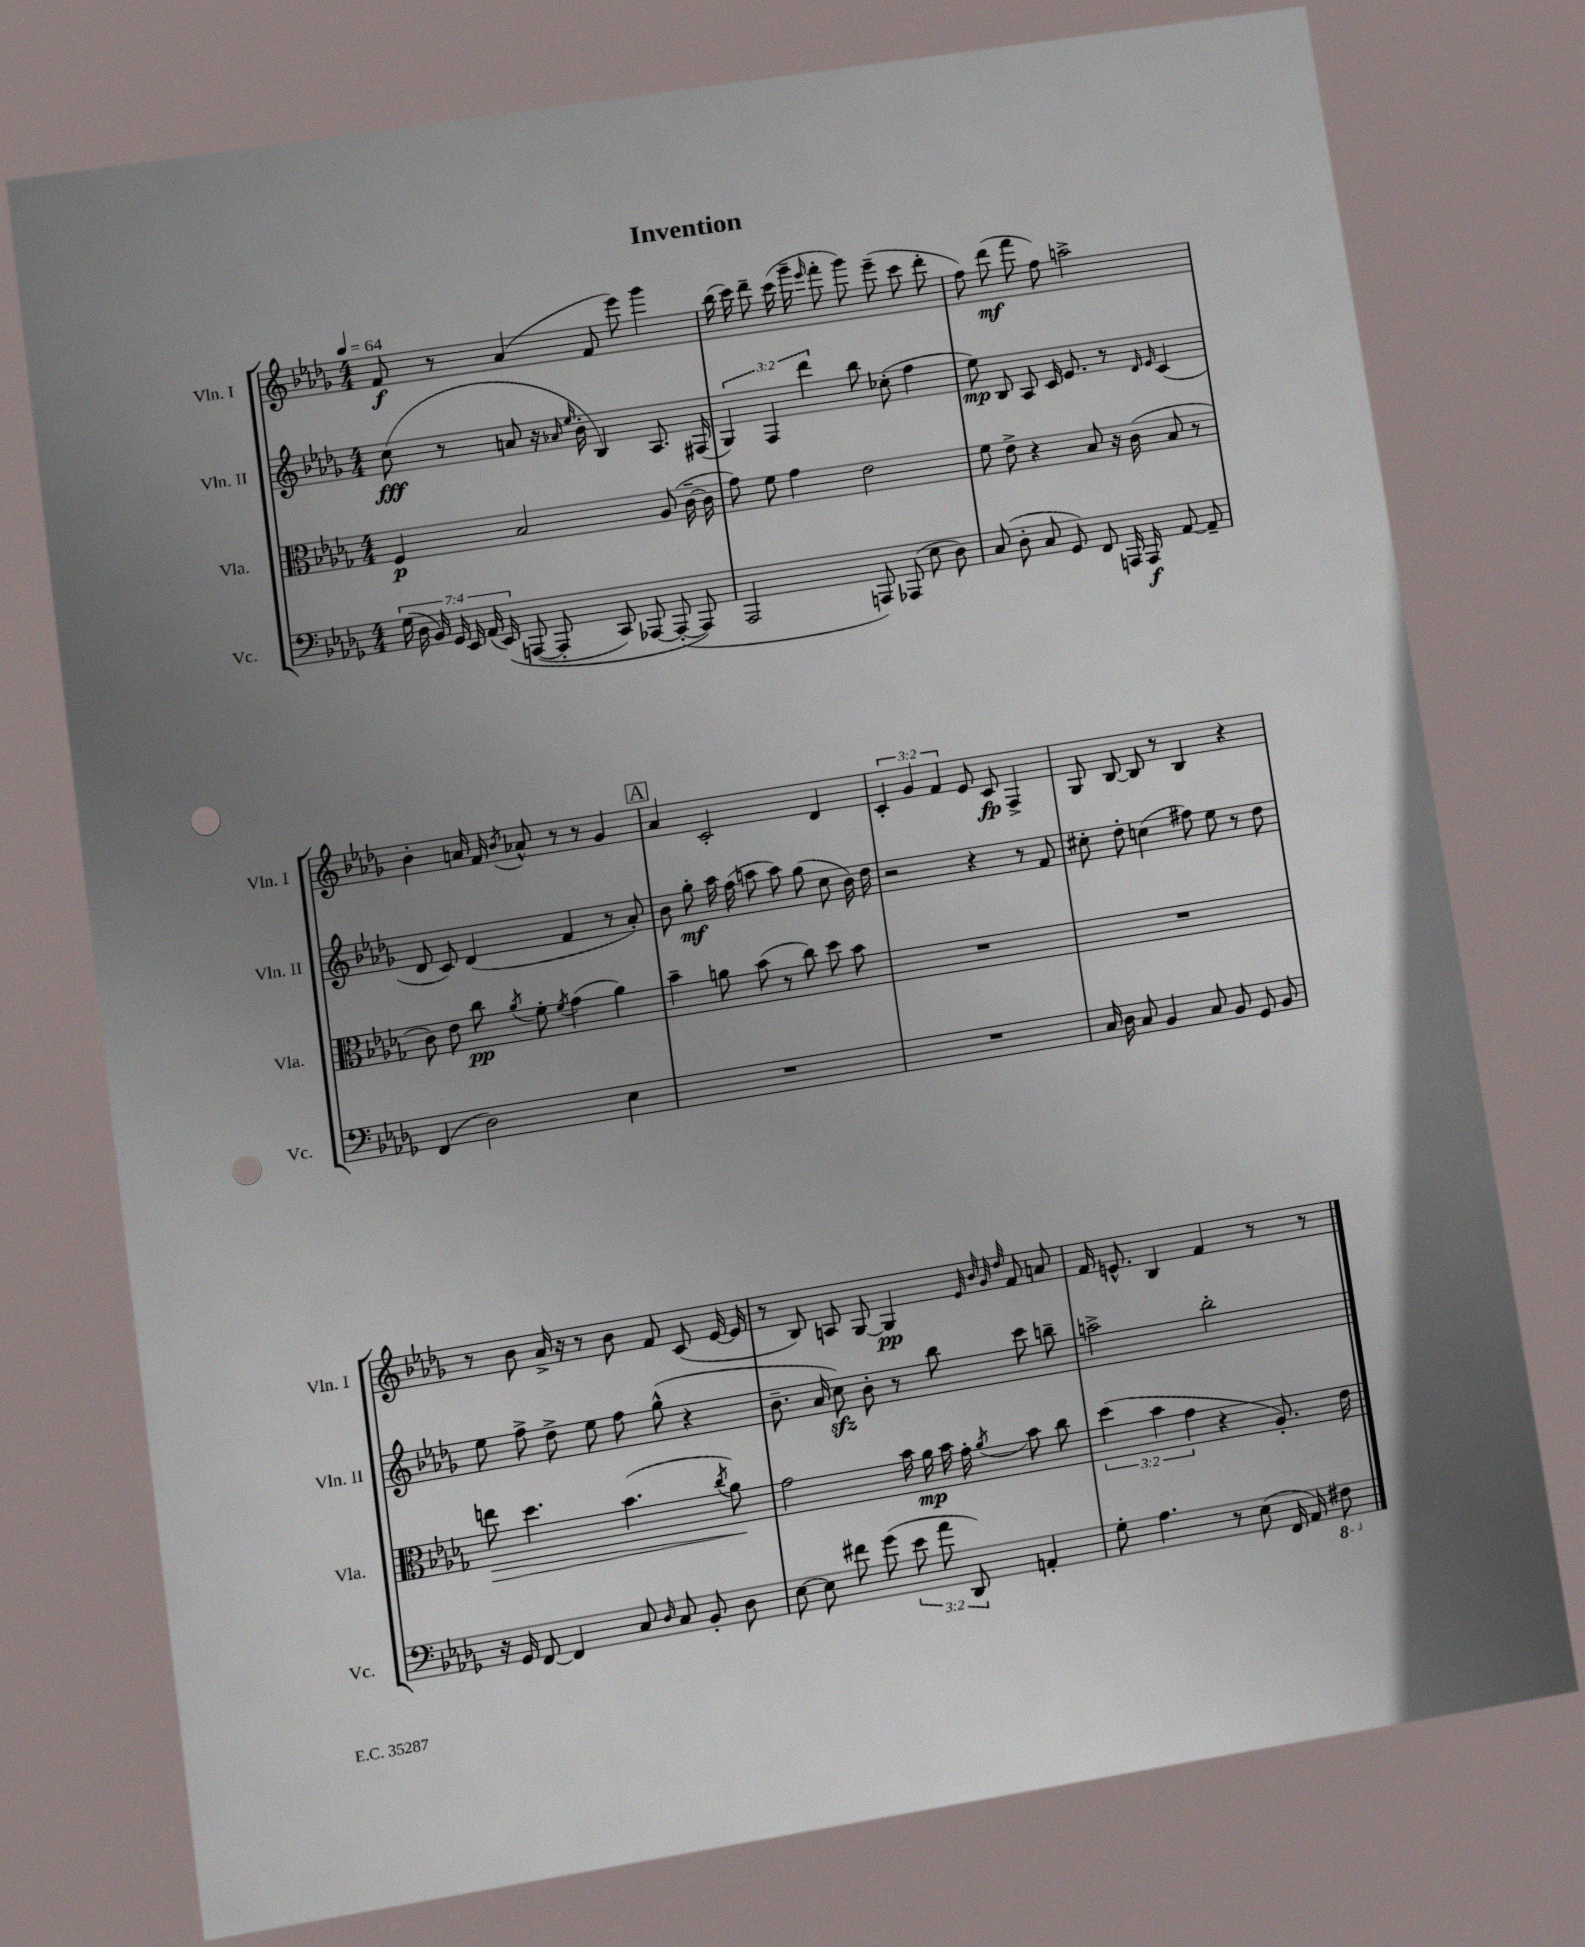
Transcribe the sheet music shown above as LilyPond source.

\header { title = "Invention" }
<<
\new StaffGroup <<
\new Staff = "s0" \with { instrumentName = "Vln. I" shortInstrumentName = "Vln. I" } {
    \clef treble \key des \major \numericTimeSignature \time 4/4 \override Staff.TupletNumber.text = #tuplet-number::calc-fraction-text \tempo 4 = 64
    \autoBeamOff f'8\f r8 aes'4( f'8 ees'''8) ges'''4 |
    bes''16( c'''16) des'''8-- c'''16( ges'''16-- \grace { ees'''16 } f'''8-. ges'''8) ees'''8--( c'''8 des'''8-. |
    f''8) des'''8\mf( f'''8 f''8) a''2-> |
    bes'4-. a'16 f'16 \acciaccatura { bes'8 } aes'8-^ r8 r8 ges'4 |
    \mark \markup { \box "A" } aes'4 c'2-. des'4 |
    \tuplet 3/2 { c'4-. ges'4 f'4 } ees'8 c'8\fp f4-> |
    ges8 bes8~ bes8 r8 bes4 r4 |
    r8 bes'8 aes'16-> r16 r8 bes'8 f'8 c'8( ees'16~ ees'16 |
    r8 bes8) a8 ges8~ ges4\pp \grace { ees'32 bes'32 ges'32 des''32 } f'8 a'8 |
    f'16 e'8.-^ bes4 f'4 r8 r8 \bar "|." |
}
\new Staff = "s1" \with { instrumentName = "Vln. II" shortInstrumentName = "Vln. II" } {
    \clef treble \key des \major \numericTimeSignature \time 4/4 \override Staff.TupletNumber.text = #tuplet-number::calc-fraction-text
    \autoBeamOff c''8\fff( r8 a'8 r16 \grace { aes'16 ees''16 } bes'16-. bes4) aes8. fis16( |
    \tuplet 3/2 { ges4) f4 des'''4 } bes''8 ces''8-.( f''4 |
    ees''8\mp) bes8 aes8 c'16 ees'8. r8 \grace { des'16 ees'16 } c'4( |
    des'8 c'8) des'4( f'4 r8 aes'8-.) |
    \mark \markup { \box "A" } bes'8 ges''8-.\mf aes''16 f''16( a''8 a''8) ges''8( c''8 bes'16) des''16 |
    r2 r4 r8 f'8 |
    cis''8-. des''8-. c''4( fis''8) ees''8 r8 des''8 |
    ees''8 f''8-> des''8-> ees''8 f''8 ges''8-^( r4 |
    bes'8.-- aes'16 c''8\sfz) bes'8-. r8 bes''8 c'''8 b''8-- |
    a''2-> bes''2-. \bar "|." |
}
\new Staff = "s2" \with { instrumentName = "Vla." shortInstrumentName = "Vla." } {
    \clef alto \key des \major \numericTimeSignature \time 4/4 \override Staff.TupletNumber.text = #tuplet-number::calc-fraction-text
    \autoBeamOff f4\p bes2 aes8( c'16~-- c'16 |
    ges'8) f'8 ges'4 ees'2 |
    f'8 ees'8-> r4 bes8 r16 c'16( bes8 r8 |
    c'8) ees'8 c''8\pp \acciaccatura { aes'8 } f'8-. \acciaccatura { f'8 } ges'4( aes'4) |
    \mark \markup { \box "A" } bes'4-- a'8 bes'8( r8 c''8) des''8 bes'8 |
    R1 |
    R1 |
    e''8\> des''4. bes'4.( \acciaccatura { c''8 } aes'8\!) |
    ges'2 bes'16 aes'16\mp bes'16 ges'16-. \acciaccatura { aes'8 } bes'8 c''8 |
    \tuplet 3/2 { des''4( bes'4 ges'4 } r4 aes8.-.) ees'16 \bar "|." |
}
\new Staff = "s3" \with { instrumentName = "Vc." shortInstrumentName = "Vc." } {
    \clef bass \key des \major \numericTimeSignature \time 4/4 \override Staff.TupletNumber.text = #tuplet-number::calc-fraction-text
    \autoBeamOff \tuplet 7/4 { ges16( des16 bes,16) ges,16 ees,16 aes,16( ees,16)\( } a,,8~( a,,8-. c,8) aes,,8~ aes,,8~-.( aes,,8\) |
    aes,,2 a,,8) aes,,8( ees8 des8) |
    c8( des8-. c8 ges,8) f,8 a,,16 a,,16\f aes,8~ aes,8-- |
    f,4( des2) ees4 |
    \mark \markup { \box "A" } R1 |
    R1 |
    c16 des16 c8 bes,4 c8 bes,8 ges,8 bes,8 |
    r16 ges,16 f,8~ f,4 c8 \grace { des16 } c8 bes,8-. des8 |
    ees8~ ees8 fis'8 ges'8( \tuplet 3/2 { ees'8 aes'8 des,8) } a,4-. |
    ges8-. aes4. r8 ees8( f,16 aes,16) \ottava #-1 fis,8 \ottava #0 \bar "|." |
}
>>
>>
\layout { \context { \Score \remove "Bar_number_engraver" } }
